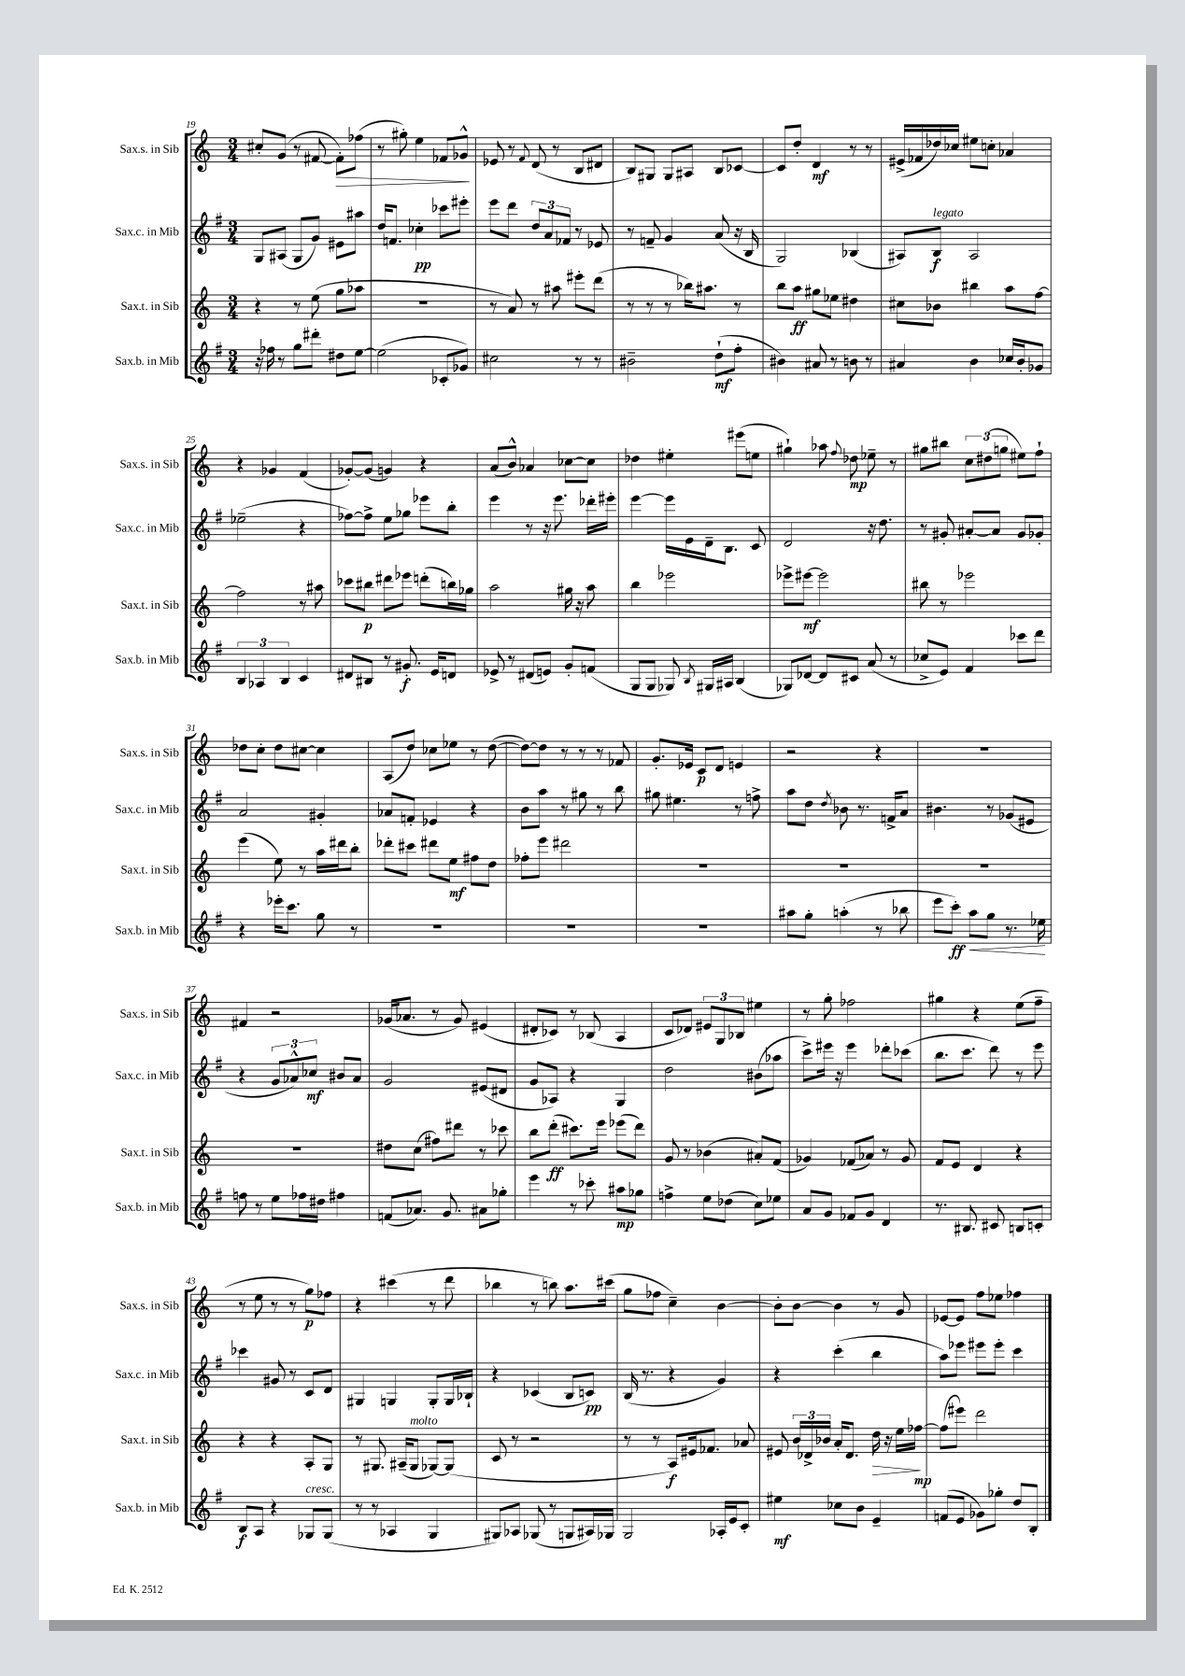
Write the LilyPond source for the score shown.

<<
\new StaffGroup <<
\new Staff = "s0" \with { instrumentName = "Sax.s. in Sib" shortInstrumentName = "Sax.s. in Sib" } {
    \clef treble \key c \major \numericTimeSignature \time 3/4
    \autoBeamOff cis''8[-. g'8]( r8 fis'8~ fis'8[-.\>) fes''8]( |
    r8 gis''8-.) e''4 fes'8[ ges'8]-^\! |
    ees'8 r8 \appoggiatura { f'8 } d'8( r8 b8[ dis'8] |
    b8[) gis8] gis8[ ais8] b8[ ces'8]~ |
    ces'8[ d''8]-. d'4\mf r8 r8 |
    eis'16[->( fes'16 des''16) ces''16] eis''8[ c''8]-. aes'4 |
    r4 ges'4 f'4( |
    ges'8[~-.) ges'8]( g'4) r4 |
    a'8[( b'8]-^) aes'4 ces''8[~ ces''8] |
    des''4 eis''4-. eis'''8[( e''8] |
    gis''4-!) aes''8 \appoggiatura { f''8 } des''8\mp ees''8-- r8 |
    gis''8[ bis''8] \tuplet 3/2 { c''8[ dis''8( g''8] } eis''8[) f''8]-! |
    des''8[ c''8]-. des''8[ cis''8]~ cis''4 |
    a8[( d''8]) ces''8[ ees''8] r8 d''8~( |
    d''8[~) d''8] r8 r8 r8 fes'8 |
    g'8.[-. ees'16] c'8[\p d'8] e'4 |
    r2 r4 |
    r2. |
    fis'4 r2 |
    ges'16[( aes'8.] r8 ges'8) eis'4( |
    dis'8[-. ces'8]) r8 bes8( a4 |
    c'8[ des'8]) \tuplet 3/2 { eis'8[ g8 bes8] } eis''4 |
    r8 g''8-. fes''2 |
    gis''4 r4 e''8[( f''8]-- |
    r8 e''8 r8 r8 g''8[\p) fes''8] |
    r4 cis'''4( r8 d'''8 |
    bes''4 r8 b''8) a''8.[ cis'''16]( |
    g''8[ fes''8] c''4--) b'4~ |
    b'8[-. b'8]~ b'4 r8 g'8 |
    ees'8[~ ees'8] f''8[ ees''8] fes''4 \bar "|." |
}
\new Staff = "s1" \with { instrumentName = "Sax.c. in Mib" shortInstrumentName = "Sax.c. in Mib" } {
    \clef treble \key g \major \numericTimeSignature \time 3/4
    \autoBeamOff g8[ ais8]( g8[ g'8]) eis'8[ ais''8] |
    d''16[ f'8.] ces''4-.\pp ces'''8[ eis'''8]-. |
    e'''8[ d'''8] \tuplet 3/2 { d''8[ a'8 fes'8] } r8 ees'8 |
    r8 f'8-- g'4 a'8( r16 b16 |
    g2) bes4( |
    ais8[) b8]\f^\markup { \italic "legato" } ais2 |
    ees''2--( r4 |
    fes''8[~) fes''8]-> e''8[ ges''8] ees'''8[ b''8]-. |
    e'''4 r8 r16 e'''8. des'''16[-. eis'''16]-. |
    e'''4~ e'''16[ e'16 d'16-- b8.] c'8 |
    d'2 r16 d''8. |
    r8 gis'8-. ais'8[~-. ais'8] gis'8[ ges'8]-. |
    a'2 gis'4-. |
    aes'8[ f'8]-. ees'4 r4 |
    b'8[ a''8] r8 gis''8 r8 b''8 |
    gis''8 eis''4. r8 f''8-> |
    a''8[ d''8] \acciaccatura { d''8 } bes'8 r8. f'16[-> a'8] |
    bis'4. r8 ges'8[( eis'8] |
    r4 \tuplet 3/2 { g'8[ aes'8-^) ces''8]\mf } bis'8[ aes'8] |
    g'2 eis'8[( dis'8] |
    g'8[ aes8]) r4 g4 |
    d''2 bis'8[( aes''8] |
    c'''8[->) eis'''16] r16 eis'''4 des'''8[-. ces'''8]( |
    b''8.[ c'''8.] d'''8) r8 e'''8 |
    ces'''4 gis'8 r8 c'8[ d'8] |
    gis4 g4 g8[-. g16 bes16]-! |
    r4 ces'4( b8[ c'8]\pp) |
    b16( r8. r4 g'4) |
    r4 c'''4-.( b''4 |
    a''8[) ees'''8] eis'''8[ eis'''8]-. c'''4 \bar "|." |
}
\new Staff = "s2" \with { instrumentName = "Sax.t. in Sib" shortInstrumentName = "Sax.t. in Sib" } {
    \clef treble \key c \major \numericTimeSignature \time 3/4
    \autoBeamOff r4 r8 e''8( g''8[ aes''8] |
    R2. |
    r8 a'8) r8 ais''8 eis'''8[-. d'''8]( |
    r8 r8 r8 bes''16[) ais''8.] r8 |
    b''8[ a''8]\ff gis''8[ ees''8] dis''4 |
    cis''8[ bes'8] bis''4 a''8[ f''8]~ |
    f''2 r8 ais''8 |
    ces'''8[ bis''8]\p dis'''8[ ees'''8] d'''8[-.( b''16) ges''16] |
    a''2 gis''16 r16 a''8 |
    b''4 ees'''2 |
    ees'''8[-> eis'''8]~\mf eis'''2 |
    bis''8 r8 ees'''2 |
    e'''4( e''8) r8 a''16[ dis'''16 b''8]-. |
    des'''8[-. cis'''8] dis'''8[ e''8]\mf fis''8[ d''8] |
    fes''8[-. e'''8] dis'''2 |
    R2. |
    R2. |
    R2. |
    R2. |
    dis''8[ c''8]( fis''8[) dis'''8] r8 ces'''8 |
    b''8[ d'''8]-.\ff( cis'''8.[) e'''16] ees'''8[( d'''8]) |
    g'8 r8 bes'4( ais'8[-.) f'8]( |
    ges'4) fes'8[( aes'8]) r8 ges'8 |
    f'8[ e'8] d'4 r4 |
    r4 r4 a8[-. g8] |
    r8 gis8. ais16[--( gis8]^\markup { \italic "molto" } ges8[~) ges8]( |
    c'8 r8 r2 |
    r8 r8 a8[\f) eis'16 fes'8.] aes'8 |
    eis'8 \tuplet 3/2 { b'16[ des'16-> bes'16] } a'16[-. des'8.] d''16\> r16 e''16[ fes''16]~\mp\! |
    fes''8[( eis'''8]) d'''2 \bar "|." |
}
\new Staff = "s3" \with { instrumentName = "Sax.b. in Mib" shortInstrumentName = "Sax.b. in Mib" } {
    \clef treble \key g \major \numericTimeSignature \time 3/4
    \autoBeamOff r16 fes''16 r8 g''8[ dis'''8]-. dis''8[ e''8]~ |
    e''2( ces'8[-. ges'8]) |
    cis''2 r8 r8 |
    bis'2-- d''8[-!\mf( fis''8]-. |
    bis'4) ais'8 r8 b'8 r8 |
    ais'4 b'4 ces''16[ b'16-. ges'8] |
    \tuplet 3/2 { b4 aes4 b4 } c'4 |
    dis'8[ bis8] r8 gis'8.-.\f e'16[ d'8] |
    ees'8-> r8 dis'8[( e'8]) g'8[-. f'8]( |
    g8[ g8] ges8) \acciaccatura { b8 } gis16[ ais16] b4( |
    ges8[) des'8]~ des'8[ cis'8] a'8( r8 |
    ces''8[-> e'8]) fis'4 ces'''8[ d'''8] |
    r4 ees'''16[-. c'''8.] g''8 r8 |
    R2. |
    R2. |
    R2. |
    ais''8[ g''8]-. a''4-.( r8 bes''8 |
    e'''8[ c'''8]-.\ff) a''8[\< g''8] r8. ees''16\! |
    f''8 r8 e''8[ fes''16 dis''16] fis''4 |
    f'8[( aes'8.]) g'8. ais'8[ ges''8]-. |
    e'''4 r8 ces'''8-. ais''8[\mp ges''8] |
    f''4-> e''8[ des''8]( c''8[) ees''8] |
    a'8[ g'8] fes'8[ g'8] d'4 |
    r8. bis8. cis'8 b8[ c'8]-. |
    b8[\f a8] r4 ges8[^\markup { \italic "cresc." } ges8]( |
    r8 r8 aes4 g4 |
    gis8[) aes8] ges8( r8 g8[ ais16) ges16] |
    g2 aes16[-. e'16 c'8]-. |
    eis''4\mf ces''8[ b'8] e'4-- |
    f'8[( e'8] ges'8[) ges''8]-. d''8[ b8]-. \bar "|." |
}
>>
>>
\layout { \context { \Score currentBarNumber = #19 } }
